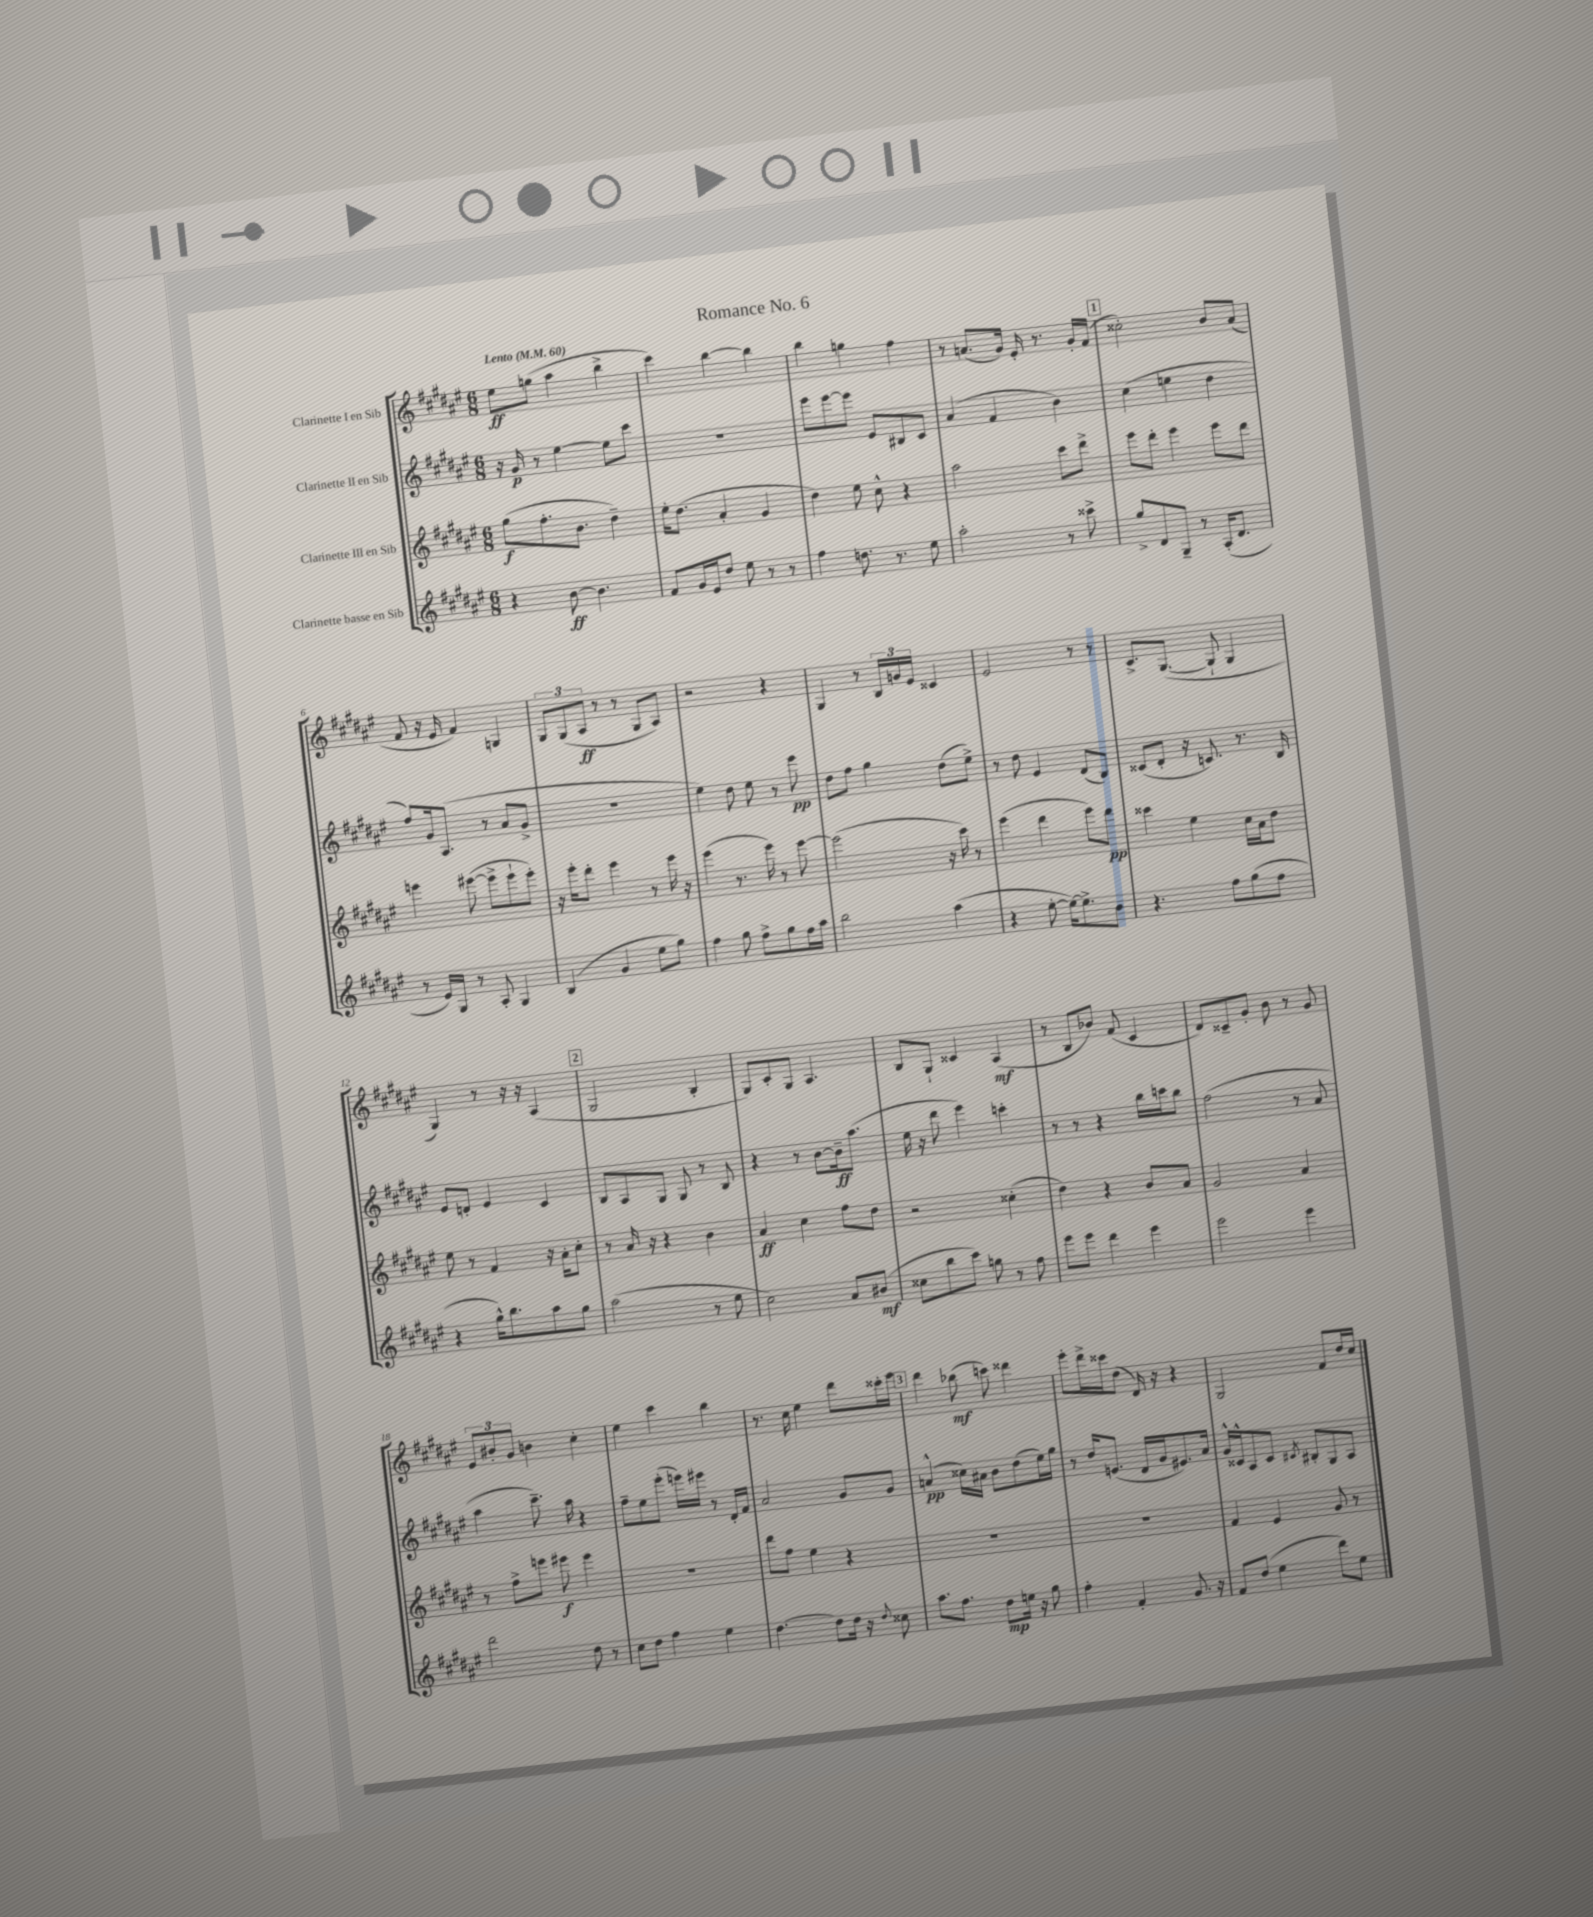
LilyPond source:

\header { title = "Romance No. 6" }
<<
\new StaffGroup <<
\new Staff = "s0" \with { instrumentName = "Clarinette I en Sib" } {
    \clef treble \key fis \major \numericTimeSignature \time 6/8 \tempo "Lento" 4 = 60
    eis''8\ff g''8( ais''4 b''4-> |
    cis'''4) b''4~ b''4 |
    b''4 g''4 fis''4 |
    r8 a'8.( gis'16) eis'16-. r8. gis'16-. fis'16( |
    \mark \markup { \box "1" } cisis''2-.) b'8 ais'8( |
    fis'8 r16 eis'16 fis'4) g4 |
    \tuplet 3/2 { gis8 gis8( ais8\ff } r8 r8 gis8 ais8) |
    r2 r4 |
    gis4 r8 \tuplet 3/2 { b16 g'16 eis'16 } cisis'4 |
    eis'2 r8 r8 |
    cis'8.-> gis8.~( gis8-! gis4 |
    gis4) r8 r16 r16 ais4( |
    \mark \markup { \box "2" } gis2 b4-. |
    gis8) cis'8-. gis8 ais4. |
    b8 gis8-! cisis'4 ais4\mf( |
    r8 b8 bes'8) fis'8( cis'4 |
    dis'8) cisis'8-- gis'8-. b'8 r8 gis'8 |
    \tuplet 3/2 { eis'8 bis'8-. gis'8 } b'4 cis''4-. |
    eis''4 cis'''4 b''4 |
    r8. cis''16 eis''4 dis'''8 cisis'''16-. eis'''16 |
    \mark \markup { \box "3" } dis'''4 bes''8\mf( c'''8) disis'''4 |
    eis'''8-. dis'''16-> cisis'''16 dis''8( dis'16) r16 r4 |
    gis2 fis'8 dis''16 cis''16 \bar "|." |
}
\new Staff = "s1" \with { instrumentName = "Clarinette II en Sib" } {
    \clef treble \key fis \major \numericTimeSignature \time 6/8
    r16 gis'16\p r8 eis''4~ eis''8 cis'''8 |
    R2. |
    eis'''8 eis'''8~ eis'''8 eis'8 bis8 cis'8 |
    ais'4( fis'4 b'4) |
    \mark \markup { \box "1" } cis''4( e''4 dis''4 |
    fis''8) gis'16 ais8.( r8 ais'8 gis'8-> |
    R2. |
    eis''4) dis''8 eis''8 r8 eis'''8\pp |
    dis''8 fis''8 gis''4 dis''8( eis''8->) |
    r8 dis''8 eis'4 dis'8( b8) |
    cisis'8( dis'8-. r16 c'8.) r8. b16 |
    eis'8 d'8-. eis'4 cis'4 |
    \mark \markup { \box "2" } b8 ais8 gis8 gis8 r8 b8 |
    r4 r8 b'8~ b'16--\ff ais''8.( |
    eis''16 r16 dis'''8 eis'''4) c'''4-. |
    r8 r8 r4 b''16 c'''16 b''8 |
    fis''2( r8 ais'8 |
    ais''4 cis'''8.--) ais''16 r4 |
    fis''8-- eis''8 eis'''8-.( e'''16) eis'''16 r8 dis'16-. fis'16 |
    ais'2 gis'8 gis'8 |
    \mark \markup { \box "3" } a'4-^\pp( cisis''16) ais'16 b'8 dis''8( eis''16) gis''16 |
    r8 dis''16 e'8.( dis'16 gis'16 eis'8.) ais'16 |
    gis'16-^ cisis'16-^ ais8 cisis'8 \acciaccatura { cis'8 } bis8-. gis8 ais8 \bar "|." |
}
\new Staff = "s2" \with { instrumentName = "Clarinette III en Sib" } {
    \clef treble \key fis \major \numericTimeSignature \time 6/8
    gis''8\f( fis''8.-. b'8. dis''4--) |
    eis''16-. dis''8.( ais'4-. gis'4 |
    dis''4) eis''8 cis''8-^ r4 |
    ais''2 cis'''8 dis'''8-> |
    \mark \markup { \box "1" } eis'''8 dis'''8-. eis'''4 eis'''8 dis'''8 |
    e'''4 eis'''8~( eis'''8-> eis'''8-! eis'''8-.) |
    r16 eis'''16-. dis'''8-. eis'''4 r8 eis'''16 r16 |
    eis'''4( r8. eis'''16) r8 eis'''8~ |
    eis'''2( r16 cis'''16) r8 |
    eis'''4( dis'''4 eis'''8) dis'''8\pp |
    cisis'''4 eis''4 cis''16 ais'16 dis''8 |
    eis''8 r8 fis'4 r16 ais'16-. cis''8-. |
    \mark \markup { \box "2" } r8 ais'16 r16 r4 b'4 |
    ais'4\ff cis''4 fis''8 dis''8 |
    r2 cisis''4-.( |
    dis''4) r4 b'8 ais'8 |
    gis'2 ais'4 |
    r8 fis''8-> e'''8 eis'''8\f eis'''4 |
    R2. |
    dis'''8 fis''8 eis''4 r4 |
    \mark \markup { \box "3" } R2. |
    R2. |
    fis'4 eis'4 gis'8 r8 \bar "|." |
}
\new Staff = "s3" \with { instrumentName = "Clarinette basse en Sib" } {
    \clef treble \key fis \major \numericTimeSignature \time 6/8
    r4 b'8~\ff b'4. |
    fis'8 gis'16 eis'16 dis''8 eis''8 r8 r8 |
    fis''4 d''8. r8. eis''8 |
    ais''2-. r8 cisis'''8-> |
    \mark \markup { \box "1" } gis''8-> dis'8 gis8-- r8 ais16-.( dis'8. |
    r8 eis'16) gis16 r8 ais8-. gis4 |
    b4( gis'4 eis''8 gis''8) |
    fis''4 gis''8 fis''8-> gis''8 fis''16 ais''16 |
    b''2 ais''4( |
    r4 eis''8~-. eis''16~) eis''8.-> b'8 |
    r4. fis''8 gis''8( fis''8 |
    r4 gis''16-^) b''8. ais''8 gis''8 |
    \mark \markup { \box "2" } ais''2( r8 eis''8 |
    cis''2) ais'8 bis'8\mf( |
    cisis''8 b''8 cis'''8) g''8 r8 fis''8 |
    eis'''8 eis'''8 dis'''4 eis'''4 |
    eis'''2 eis'''4 |
    dis'''2 dis''8 r8 |
    cis''8 dis''8 fis''4 eis''4 |
    dis''4.~ dis''8 dis''16 r16 \appoggiatura { dis''8 } cisis''8 |
    \mark \markup { \box "3" } ais''8. fis''8. dis''8\mp e''16 r16 gis''8 |
    fis''4-. fis'4-. gis'8. r16 |
    fis'8 dis''8( eis''4 dis'''8) eis''8 \bar "|." |
}
>>
>>
